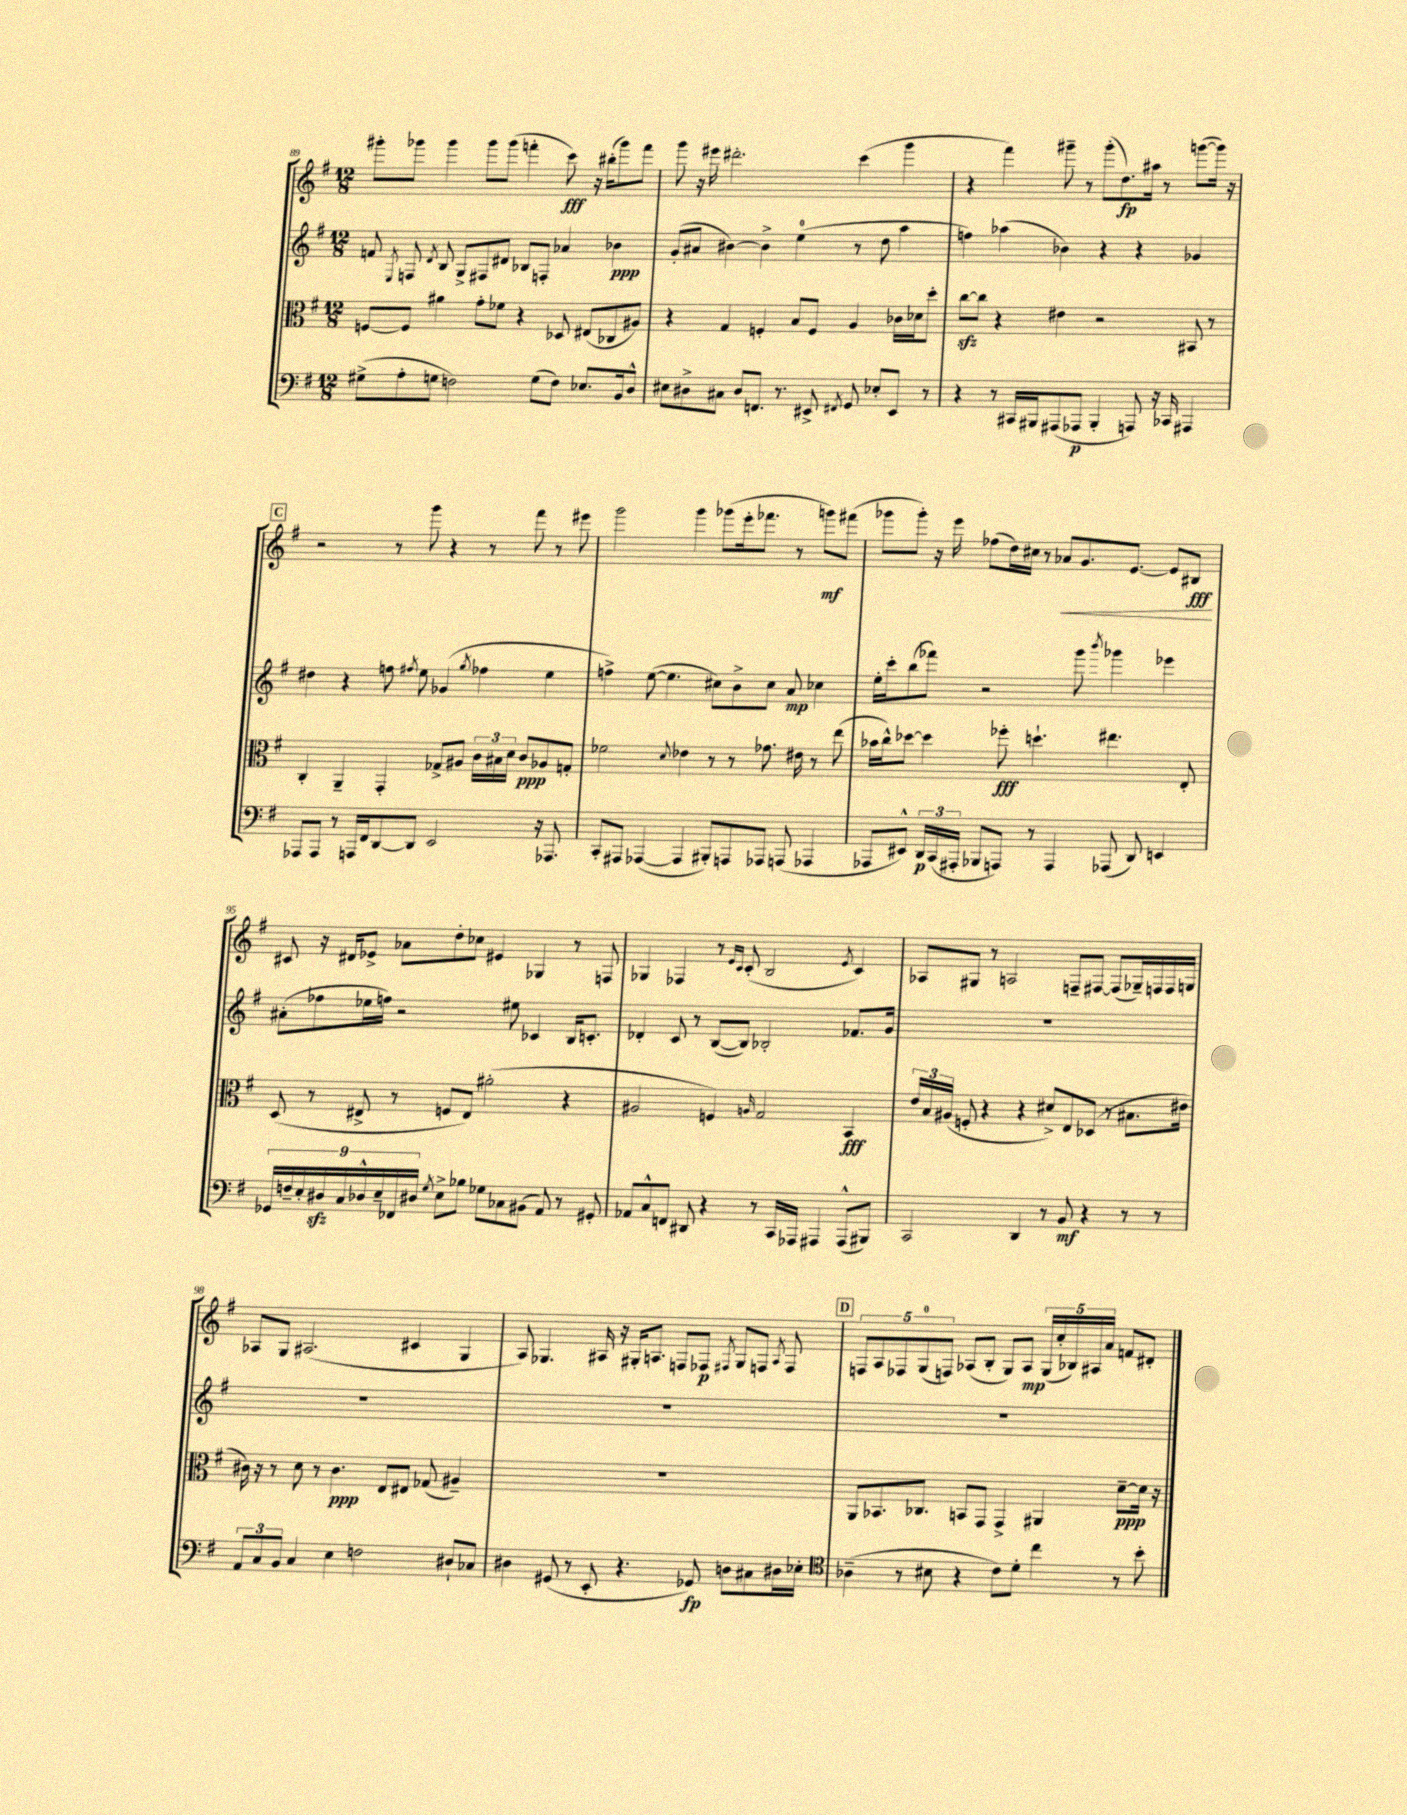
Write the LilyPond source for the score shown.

<<
\new StaffGroup <<
\new Staff = "s0" {
    \clef treble \key g \major \numericTimeSignature \time 12/8
    \autoBeamOff gis'''8[-. ges'''8] ges'''4 ges'''8[ ges'''8]( f'''4-. c'''8\fff) r16 bis''16[-.( ges'''8) f'''8] |
    g'''8 r16 eis'''16 dis'''2.-. c'''4( g'''4 |
    r4 fis'''4) gis'''8-- r8 gis'''8[-.( d''8.\fp) ais''16] r8 g'''8[~( g'''16]) r16 |
    \mark \markup { \box "C" } r2 r8 g'''8 r4 r8 fis'''8 r8 eis'''8 |
    g'''2 g'''4 ges'''8[( e'''16-. fes'''8.] r8 g'''8[\mf) fis'''8]( |
    ges'''8[ ges'''8]-.) r16 e'''16 fes''8[( d''16) cis''16] r8 aes'8[\< g'8. e'8.]~ e'8[ bis8]\fff\! |
    cis'8 r16 dis'16[ ees'8]-> aes'8[ d''8-. ces''8] eis'4 ges4 r8 f8 |
    ges4 fes4 r8 \grace { e'16[ c'16] } c'8-.( b2 \acciaccatura { e'8 } c'4) |
    aes8[ gis8] r8 a2 f8[-- fis8]~ fis8[( ges16--) f16 f16 g16] |
    aes8[ g8] ais2.( cis'4 g4 |
    a8) ges4. ais16 r16 gis16[-. a8.] f8[ fes8]\p \acciaccatura { fis8 } gis8[ f8] \acciaccatura { a8 } f8 |
    \mark \markup { \box "D" } \tuplet 5/4 { f8[ a8 fes8 g8-0( f8]) } aes8[( b8]-. g8[) aes8]\mp \tuplet 5/4 { g16[( c''16-. bes16) ais16 a'16] } f'8[ dis'8]-. \bar "|." |
}
\new Staff = "s1" {
    \clef treble \key g \major \numericTimeSignature \time 12/8
    \autoBeamOff f'8 \acciaccatura { e8 } f8 \acciaccatura { d'8 } b8 g8[-> fis8 dis'8] bes8[ f8]-. aes'4 bes'4\ppp |
    g'8[-.( ais'8] bis'4~) bis'4-> e''4-0( r8 d''8 a''4 |
    f''4) aes''4( bes'4) r4 r4 ges'4 |
    \mark \markup { \box "C" } dis''4 r4 f''8 \acciaccatura { fis''8 } e''8 ges'4( \acciaccatura { g''8 } fes''4 e''4 |
    f''4->) e''8~( e''4. cis''8[) b'8-> cis''8] a'8\mp ces''4 |
    e''16[-. c'''16-. b''8( fes'''8]) r2 g'''8 \acciaccatura { b'''8 } ges'''4 ees'''4 |
    ais'8[-.( fes''8 ees''16 f''16]) r2 eis''8 ces'4 b16[ c'8.]-. |
    des'4-. c'8 r8 b8[~( b8]) bes2-. fes'8.[ g'16] |
    R1. |
    R1. |
    R1. |
    \mark \markup { \box "D" } R1. \bar "|." |
}
\new Staff = "s2" {
    \clef alto \key g \major \numericTimeSignature \time 12/8
    \autoBeamOff f8[~ f8] ais'4 g'8[-. fes'8] r4 des8 eis8[( ces8 ais8]) |
    r4 g4 f4-. b8[ f8] a4 ces'16[ des'16 d''8]-. |
    c''8[~\sfz c''8] r4 eis'4 r2 bis,8 r8 |
    \mark \markup { \box "C" } c4-. a,4-- g,4-. ges8[-> ais8] \tuplet 3/2 { c'16[ bis16 d'16] } c'8[\ppp aes8 g8]-. |
    fes'2 \appoggiatura { d'8 } ees'4 r8 r8 ges'8. eis'16 r8 e''8( |
    bes'16[ c''16-^) des''8]~ des''4 fes''8-.\fff d''4.-! eis''4. e8-. |
    d8( r8 eis8-> r8 f8[ eis8]) ais'2-.( r4 |
    ais2 f4) \grace { a16 } g2 b,4\fff |
    \tuplet 3/2 { e'16[ b16 ais16]( } f8-. r4 r4 dis'8[->) e8 des8]( r8 bis8.[ eis'16] |
    cis'16) r16 r8 d'8 r8 cis'4.\ppp e8[ eis8] ges8( ais4--) |
    R1. |
    \mark \markup { \box "D" } a,8[ bes,8. ces8.] b,8[ g,8] g,4-> ais,4 d'8[~--\ppp d'16] r16 \bar "|." |
}
\new Staff = "s3" {
    \clef bass \key g \major \numericTimeSignature \time 12/8
    \autoBeamOff gis8[->( a8-. g8] f2) g8[( f8]) ees8.[ b,16 d8]-^ |
    eis8[ dis8-> cis8] dis8[ f,8.] r8. eis,8-> \acciaccatura { fis,8 } g,8 ees8[-. eis,8] r8 |
    r4 r8 cis,16[ bis,,16 ais,,8( aes,,8]\p bis,,4-. a,,8) r16 ces,16 ais,,4 |
    \mark \markup { \box "C" } aes,,8[ aes,,8] r8 a,,16[ fis,16 d,8~ d,8] e,2 r16 aes,,8. |
    c,8[-. ais,,8] aes,,4~( aes,,4 bis,,8[-.) a,,8 aes,,8] a,,8( aes,,4 |
    aes,,8[ eis,8]-^) \tuplet 3/2 { d,16[\p c,16( ais,,16]-. } bes,,8[ a,,8]) r8 a,,4 aes,,8( d,8) e,4 |
    \tuplet 9/8 { ges,16[ f16-- e16-. dis16\sfz c16 des16-^ e16-- fes,16 dis16] } \acciaccatura { g8 } e8[-> bes8] ges8[ ces8 bis,8]( a,8) r8 gis,8-. |
    aes,8[ c8-^ f,8] dis,8 r4 r8 c,16[ aes,,16] ais,,4 ais,,8[-^( bis,,8]) |
    c,2 d,4 r8 b,8\mf r4 r8 r8 |
    \tuplet 3/2 { a,8[ c8 b,8] } c4 e4 f2 dis8[-! ces8] |
    dis4 gis,8( r8 e,8-. r4. ges,8\fp) d8[ cis8 dis16 ees16]-. |
    \mark \markup { \box "D" } \clef tenor aes4--( r8 bis8 r4 c'8[) d'8]-. c''4 r8 b'8-. \bar "|." |
}
>>
>>
\layout { \context { \Score currentBarNumber = #89 } }
